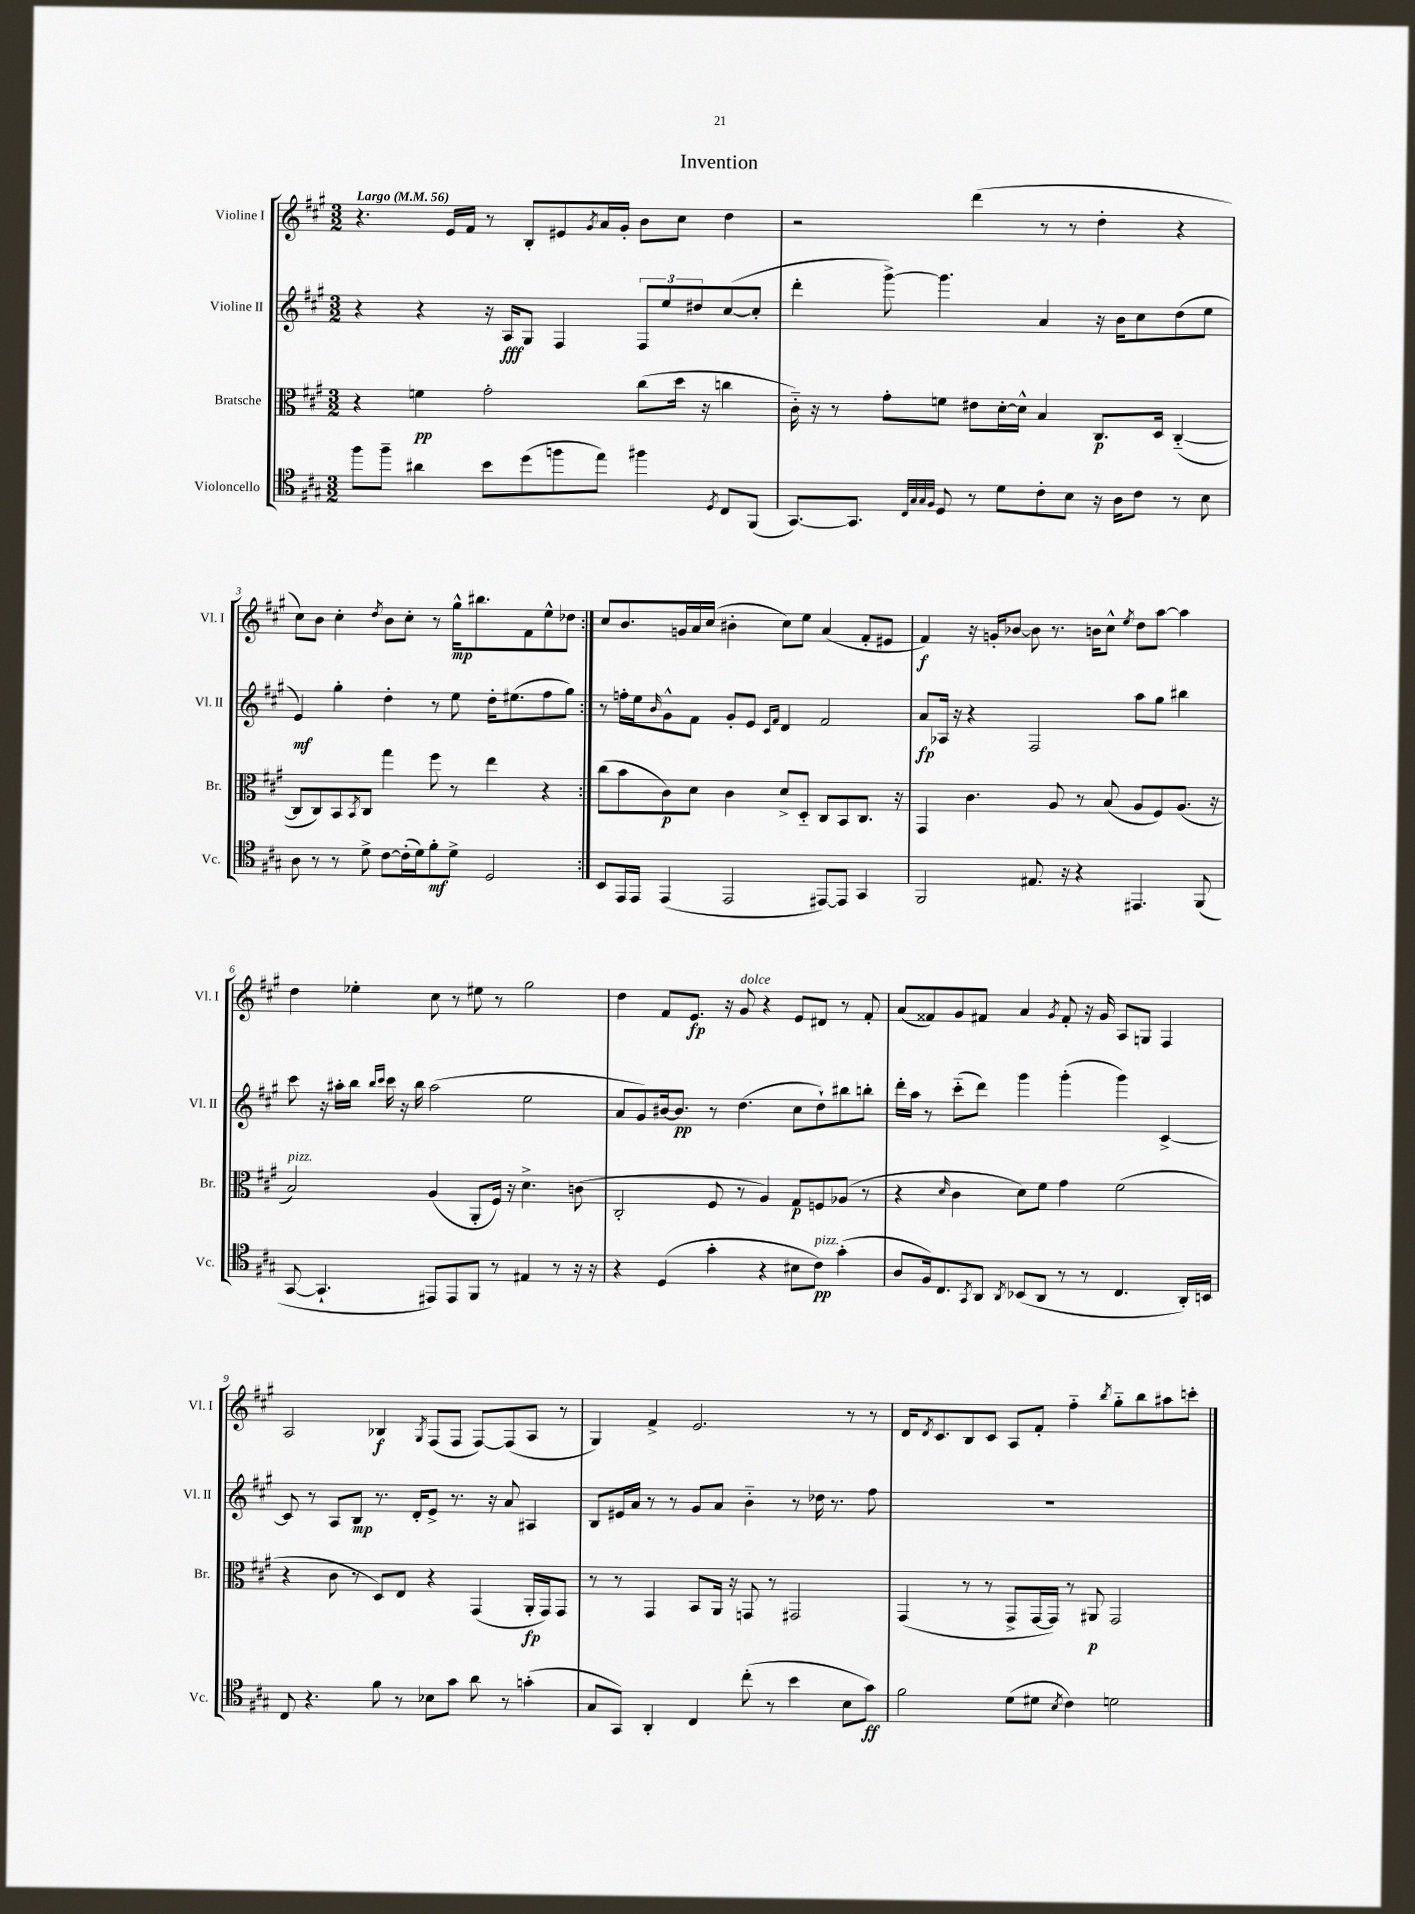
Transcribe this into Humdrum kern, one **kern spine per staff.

**kern	**dynam	**kern	**dynam	**kern	**dynam	**kern	**dynam
*part4	*part4	*part3	*part3	*part2	*part2	*part1	*part1
*staff4	*staff4	*staff3	*staff3	*staff2	*staff2	*staff1	*staff1
*I"Violoncello	*	*I"Bratsche	*	*I"Violine II	*	*I"Violine I	*
*I'Vc.	*	*I'Br.	*	*I'Vl. II	*	*I'Vl. I	*
*clefC4	*	*clefC3	*	*clefG2	*	*clefG2	*
*k[f#c#g#]	*	*k[f#c#g#]	*	*k[f#c#g#]	*	*k[f#c#g#]	*
*M3/2	*	*M3/2	*	*M3/2	*	*M3/2	*
*MM56	*	*MM56	*	*MM56	*	*MM56	*
=1	=1	=1	=1	=1	=1	=1	=1
!	!	!	!	!	!	!LO:TX:a:B:t=Largo	!
8ff#\L	.	4r	.	4r	.	4.r	.
8ff#~\J	.	.	.	.	.	.	.
4a#X\	.	4fn\	pp	4r	.	.	.
.	.	.	.	.	.	16e/LL	.
.	.	.	.	.	.	16f#/JJ	.
8b\L	.	2g#'\	.	16r	.	8r	.
.	.	.	.	16A/KL	fff	.	.
(8dd\	.	.	.	8G#/J	.	8B'/L	.
8ffn\	.	.	.	4F#/	.	8e#X/	.
.	.	.	.	.	.	8qg#/	.
8ee\J)	.	.	.	.	.	16a/L	.
.	.	.	.	.	.	16g#'/JJ	.
4ff#X\	.	(8cc#\L	.	12F#/L	.	8b\L	.
.	.	.	.	12ee/	.	.	.
.	.	16dd\Jk	.	.	.	8cc#\J	.
.	.	.	.	12dd#X/	.	.	.
.	.	16r	.	.	.	.	.
8qD/	.	.	.	.	.	.	.
8C#/L	.	4ccn\	.	([8cc#/	.	4dd\	.
(8FF#/J	.	.	.	8cc#'/J]	.	.	.
=2	=2	=2	=2	=2	=2	=2	=2
[8.GG#/L)	.	16c#\)	.	4ddd'\	.	2r	.
.	.	16r	.	.	.	.	.
.	.	8r	.	.	.	.	.
8.GG#/J]	.	.	.	.	.	.	.
.	.	8g#'\L	.	[8ggg#^\)	.	.	.
32qqC#/LLL	.	.	.	.	.	.	.
32qqG#/	.	.	.	.	.	.	.
32qqG#/	.	.	.	.	.	.	.
32qqF#/JJJ	.	.	.	.	.	.	.
8D/	.	8fn\J	.	4.ggg#\]	.	.	.
8r	.	8e#X\L	.	.	.	(4ddd\	.
8d\L	.	[16d'\L	.	.	.	.	.
.	.	16d^^\JJ]	.	.	.	.	.
8c#'\	.	4B/	.	4a/	.	8r	.
8B\J	.	.	.	.	.	8r	.
16r	.	8.C#/L	p	16r	.	4dd'\	.
16A\KL	.	.	.	16b\KL	.	.	.
8c#\J	.	.	.	8cc#\	.	.	.
.	.	16D/Jk	.	.	.	.	.
8r	.	([4C#/	.	(8dd\	.	4r	.
8B\	.	.	.	8ee\J	.	.	.
!!LO:LB:g=z
=3	=3	=3	=3	=3	=3	=3	=3
8A\	.	8C#/L]	.	4e/)	mf	8cc#\L)	.
8r	.	8C#/)	.	.	.	8b\J	.
8r	.	8BB/	.	4gg#'\	.	4cc#'\	.
.	.	8qBB/	.	.	.	.	.
8d^\	.	8C#/J	.	.	.	.	.
.	.	.	.	.	.	8qdd/	.
[8c#\L	.	4gg#\	.	4dd'\	.	8b\L	.
(16c#'\L]	.	.	.	.	.	8cc#'\J	.
16d\J)	.	.	.	.	.	.	.
8f#'\	mf	8ff#\	.	8r	.	8r	.
8d^\J	.	8r	.	8ee\	.	16gg#^^\KL	mp
.	.	.	.	.	.	8.bb#X\	.
2D/	.	4ee\	.	16dd'\KL	.	.	.
.	.	.	.	(8.ee#X\	.	.	.
.	.	.	.	.	.	8f#\	.
.	.	4r	.	8ff#\	.	8ee^^\	.
.	.	.	.	8gg#\J)	.	8dd-X\J	.
=4:|!	=4:|!	=4:|!	=4:|!	=4:|!	=4:|!	=4:|!	=4:|!
8BB/L	.	(8cc#\L	.	8r	.	8cc#/L	.
16EE/L	.	8b\	.	16ffn'\LL	.	8.b/	.
16EE/JJ	.	.	.	16ee\J	.	.	.
.	.	.	.	16qqb/	.	.	.
(4EE/	.	8c#\)	p	8g#^^\	.	.	.
.	.	.	.	.	.	16gn/L	.
.	.	8d\J	.	8f#\J	.	16a/	.
.	.	.	.	.	.	(16cc#/JJ	.
2EE/	.	4c#\	.	8g#'/L	.	4b#X'\	.
.	.	.	.	8e/J	.	.	.
.	.	.	.	16qqc#/LL	.	.	.
.	.	.	.	16qqf#/JJ	.	.	.
.	.	8d^/L	.	4d/	.	8cc#\L)	.
.	.	8D/J	.	.	.	8ee\J	.
[8EE#X/L)	.	8C#/L	.	2f#/	.	(4a/	.
8EE#/J]	.	8BB/	.	.	.	.	.
4GG#/	.	8.C#/J	.	.	.	8f#'/L	.
.	.	.	.	.	.	8e#X/J	.
.	.	16r	.	.	.	.	.
=5	=5	=5	=5	=5	=5	=5	=5
2FF#/	.	4GG#/	.	8a/L	fp	4f#/)	f
.	.	.	.	16A-X/Jk	.	.	.
.	.	.	.	16r	.	.	.
.	.	4.c#\	.	4r	.	16r	.
.	.	.	.	.	.	16gn'/KL	.
.	.	.	.	.	.	[8b-X/J	.
8.E#X/	.	.	.	2F#/	.	8b-\]	.
.	.	8A/	.	.	.	8.r	.
16r	.	.	.	.	.	.	.
4r	.	8r	.	.	.	.	.
.	.	.	.	.	.	16bn\KL	.
.	.	(8B/	.	.	.	8cc#^^\J	.
.	.	.	.	.	.	8qee/	.
4.EE#X/	.	8A/L	.	8aa\L	.	8dd\L	.
.	.	8F#/)	.	8gg#\J	.	[8aa\J	.
.	.	(8.A/J	.	4bb#X\	.	4aa\]	.
(8FF#/	.	.	.	.	.	.	.
.	.	16r	.	.	.	.	.
!!LO:LB:g=z
=6	=6	=6	=6	=6	=6	=6	=6
!	!	!LO:TX:a:i:t=pizz.	!	!	!	!	!
[8GG#/	.	2B/)	.	8ccc#\	.	4dd\	.
4.GG#`/]	.	.	.	16r	.	.	.
.	.	.	.	16aa#X'\LL	.	.	.
.	.	.	.	16bb\JJ	.	4ee-X'\	.
.	.	.	.	16qqbb/LL	.	.	.
.	.	.	.	16qqccc#/JJ	.	.	.
.	.	.	.	16ccc#\	.	.	.
.	.	.	.	16r	.	.	.
.	.	.	.	16bb\	.	.	.
8EE#X/L)	.	(4A/	.	(2aa#\	.	8cc#\	.
8EE#/	.	.	.	.	.	8r	.
8FF#/J	.	8AA'/L	.	.	.	8ee#X\	.
8r	.	16F#/Jk)	.	.	.	8r	.
.	.	16r	.	.	.	.	.
4E#X/	.	4.d^\	.	2ee\	.	2gg#\	.
8r	.	.	.	.	.	.	.
16r	.	(8cn\	.	.	.	.	.
16r	.	.	.	.	.	.	.
=7	=7	=7	=7	=7	=7	=7	=7
4r	.	2C#'/	.	8a/L	.	4dd\	.
.	.	.	.	8g#/)	.	.	.
(4D/	.	.	.	[16b#X/k	.	8f#/L	.
.	.	.	.	8.b#/J]	pp	.	.
.	.	.	.	.	.	8.e/J	fp
4g#'\	.	8F#/	.	8r	.	.	.
.	.	.	.	.	.	16r	.
!	!	!	!	!	!	!LO:TX:a:i:t=dolce	!
.	.	8r	.	(4.dd\	.	8g#/	.
4r	.	4A/)	.	.	.	4r	.
8B#X\L	.	8G#/L	p	8cc#\L	.	8e/L	.
!LO:TX:a:i:t=pizz.	!	!	!	!	!	!	!
8c#\J)	pp	8Fn/	.	8dd`\)	.	8d#X/J	.
(4g#'\	.	(8A-X/J	.	8bb#X\	.	8r	.
.	.	8r	.	8bbn'\J	.	8f#'/	.
=8	=8	=8	=8	=8	=8	=8	=8
8A/L	.	4r	.	16ddd'\LL	.	(8a/L	.
.	.	.	.	16aa\JJ	.	.	.
16F#/k)	.	.	.	8r	.	8f##X/)	.
8.C#/	.	.	.	.	.	.	.
.	.	16qqd/	.	.	.	.	.
.	.	4c#\	.	(8ccc#\L	.	8g#/	.
8qGG#/	.	.	.	.	.	.	.
8AA/J	.	.	.	8ddd\J)	.	8f#X/J	.
8qAA/	.	.	.	.	.	.	.
(8BB-X/L	.	8d\L)	.	4ggg#\	.	4a/	.
8AA/J	.	8f#\J	.	.	.	.	.
.	.	.	.	.	.	8qg#/	.
8r	.	4g#\	.	(4ggg#'\	.	8f#'/	.
8r	.	.	.	.	.	16r	.
.	.	.	.	.	.	16g#/	.
4.C#/	.	(2f#\	.	4ggg#\)	.	8A/L	.
.	.	.	.	.	.	8Gn/J	.
.	.	.	.	[4c#^/	.	4F#/	.
16AA'/LL)	.	.	.	.	.	.	.
16BBn/JJ	.	.	.	.	.	.	.
!!LO:LB:g=z
=9	=9	=9	=9	=9	=9	=9	=9
8C#/	.	4r	.	8c#/]	.	2A/	.
4.r	.	.	.	8r	.	.	.
.	.	8c#\	.	8A/L	.	.	.
.	.	8r	.	8B/J	mp	.	.
8f#\	.	8D/L)	.	8.r	.	4B-X/	f
8r	.	8E/J	.	.	.	.	.
.	.	.	.	16d'/KL	.	.	.
.	.	.	.	.	.	8qG#/	.
8B-X\L	.	4r	.	8e^/J	.	(8F#/L	.
8g#\J	.	.	.	8.r	.	8F#/J	.
8a\	.	(4GG#/	.	.	.	[8F#/L)	.
.	.	.	.	16r	.	.	.
8r	.	.	.	8a/	.	(8F#/]	.
(4gn'\	.	16AA'/LL	fp	4A#X/	.	8A/J	.
.	.	16GG#/J)	.	.	.	.	.
.	.	8GG#/J	.	.	.	8r	.
=10	=10	=10	=10	=10	=10	=10	=10
8G#/L	.	8r	.	8B/L	.	4G#/)	.
8GG#/J)	.	8r	.	16e#X/L	.	.	.
.	.	.	.	16a/JJ	.	.	.
4AA'/	.	4GG#/	.	8r	.	4f#^/	.
.	.	.	.	8r	.	.	.
4C#/	.	8BB/L	.	8g#/L	.	2.e/	.
.	.	16AA/Jk	.	8a/J	.	.	.
.	.	16r	.	.	.	.	.
(8cc#'\	.	8GGn/	.	4b\	.	.	.
8r	.	8r	.	.	.	.	.
4b\	.	2GG#X/	.	8r	.	.	.
.	.	.	.	16dd-X\	.	.	.
.	.	.	.	8.r	.	.	.
8B\L	.	.	.	.	.	8r	.
8g#\J)	ff	.	.	8ff#\	.	8r	.
=11	=11	=11	=11	=11	=11	=11	=11
2f#\	.	(4GG#/	.	1.r	.	16d/KL	.
.	.	.	.	.	.	8qd/	.
.	.	.	.	.	.	8.c#/	.
.	.	8r	.	.	.	8B/	.
.	.	8r	.	.	.	8c#/J	.
(8d\L	.	8GG#^/L	.	.	.	8A/L	.
8d#X\J	.	[16GG#/L	.	.	.	8f#'/J	.
.	.	16GG#/JJ])	.	.	.	.	.
8qB/	.	.	.	.	.	.	.
4c#\)	.	8r	.	.	.	4ff#\	.
.	.	8AA#X/	p	.	.	.	.
.	.	.	.	.	.	8qbb/	.
2dn\	.	2GG#/	.	.	.	8gg#\L	.
.	.	.	.	.	.	8bb\	.
.	.	.	.	.	.	8aa#X\	.
.	.	.	.	.	.	8cccn'\J	.
==	==	==	==	==	==	==	==
*-	*-	*-	*-	*-	*-	*-	*-
